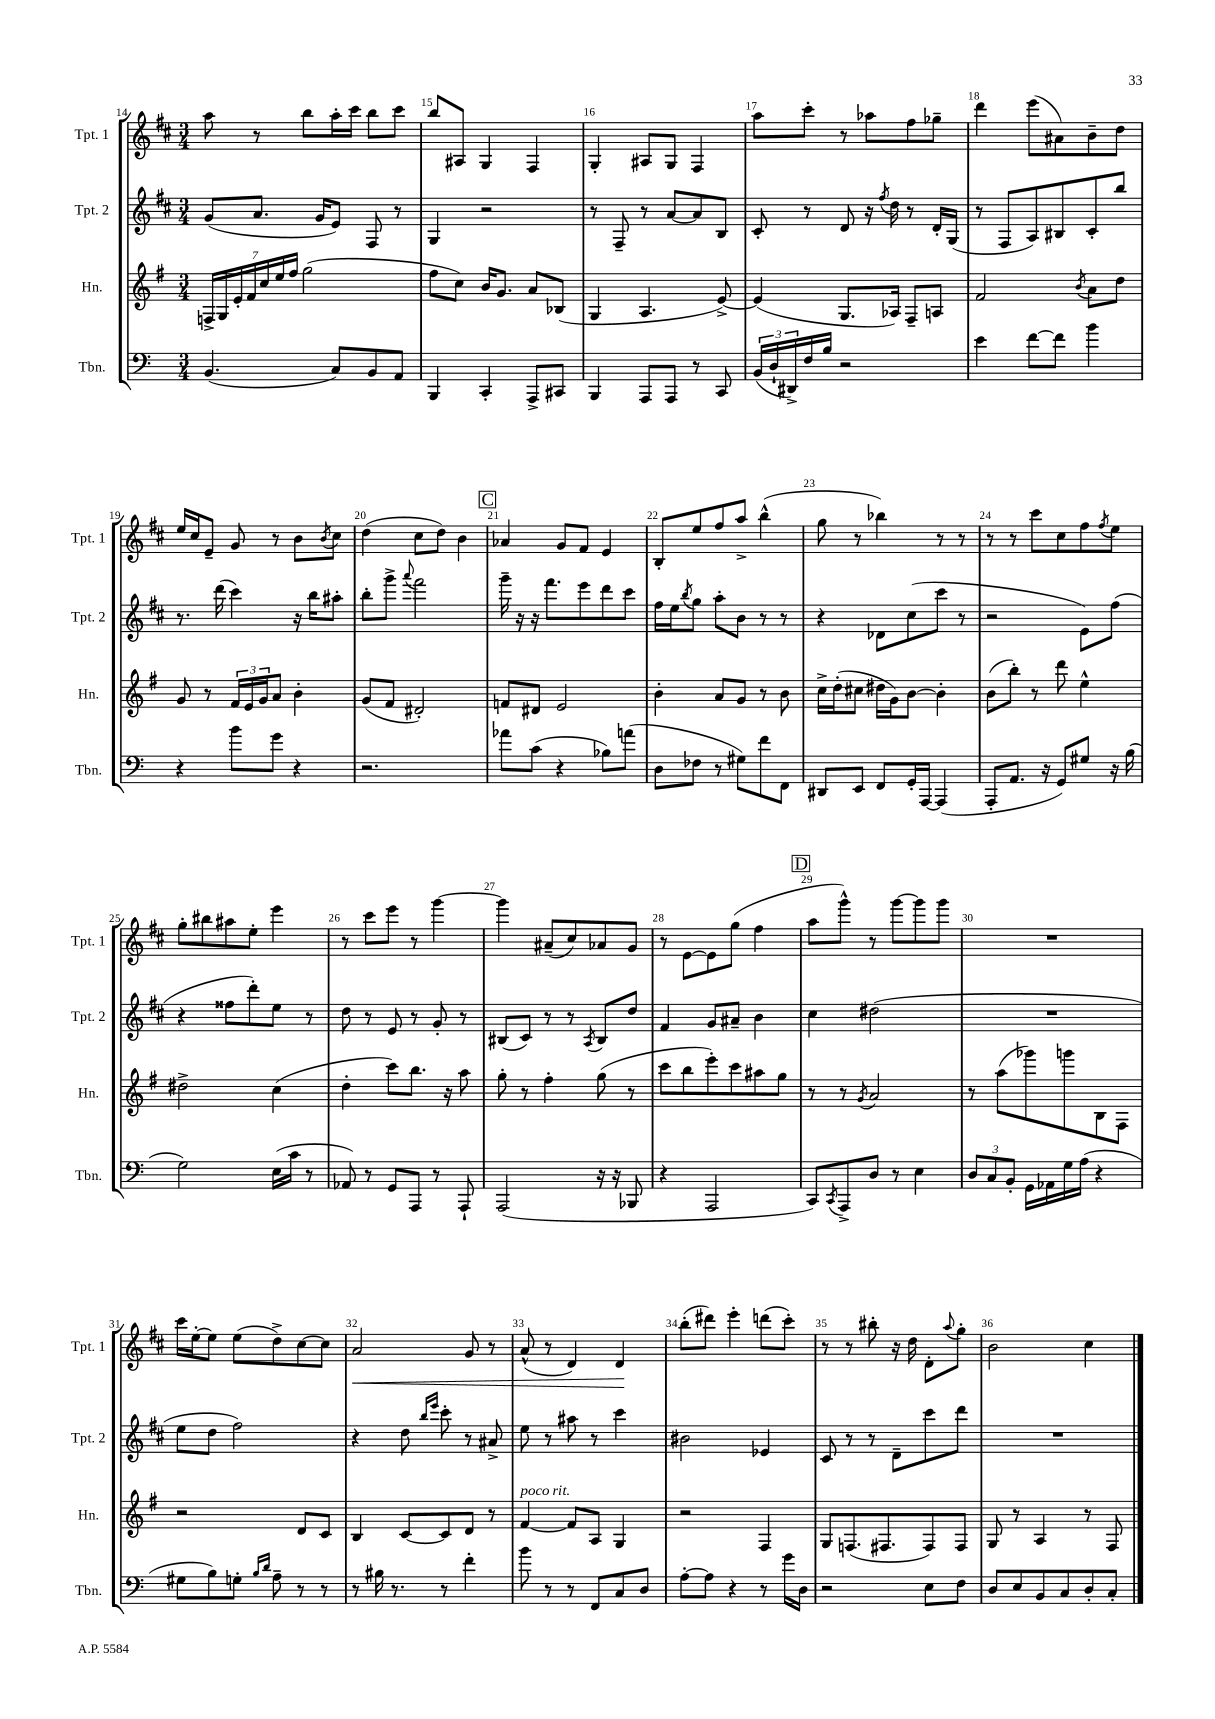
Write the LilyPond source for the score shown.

<<
\new StaffGroup <<
\new Staff = "s0" \with { instrumentName = "Tpt. 1" shortInstrumentName = "Tpt. 1" } {
    \clef treble \key d \major \numericTimeSignature \time 3/4
    a''8 r8 b''8 a''16-. cis'''16 b''8 cis'''8 |
    b''8 ais8 g4 fis4 |
    g4-. ais8 g8 fis4 |
    a''8 cis'''8-. r8 aes''8 fis''8 ges''8-- |
    d'''4 e'''8( ais'8) b'8-- d''8 |
    e''16 cis''16 e'8-- g'8 r8 b'8 \acciaccatura { b'8 } cis''8 |
    d''4( cis''8 d''8) b'4 |
    \mark \markup { \box "C" } aes'4 g'8 fis'8 e'4 |
    b8-. e''8 fis''8 a''8-> b''4-^( |
    g''8 r8 bes''4) r8 r8 |
    r8 r8 cis'''8 cis''8 fis''8 \acciaccatura { fis''8 } e''8 |
    g''8-. bis''8 ais''8 e''8-. e'''4 |
    r8 cis'''8 e'''8 r8 g'''4~ |
    g'''4 ais'8--( cis''8) aes'8 g'8 |
    r8 e'8~ e'8 g''8( fis''4 |
    \mark \markup { \box "D" } a''8 g'''8-^) r8 g'''8~ g'''8 g'''8 |
    R2. |
    cis'''16 e''16~-. e''8 e''8( d''8->) cis''8~ cis''8 |
    a'2\< g'8 r8 |
    a'8-^( r8 d'4) d'4\! |
    b''8-.( dis'''8) e'''4-. d'''8( cis'''8-.) |
    r8 r8 bis''8-. r16 d''16 d'8-. \appoggiatura { a''8 } g''8-. |
    b'2 cis''4 \bar "|." |
}
\new Staff = "s1" \with { instrumentName = "Tpt. 2" shortInstrumentName = "Tpt. 2" } {
    \clef treble \key d \major \numericTimeSignature \time 3/4
    g'8( a'8. g'16 e'8) fis8 r8 |
    g4 r2 |
    r8 fis8-- r8 a'8~ a'8 b8 |
    cis'8-. r8 d'8 r16 \acciaccatura { fis''8 } d''16 r8 d'16-. g16( |
    r8 fis8 a8) bis8 cis'8-. b''8 |
    r8. d'''16( cis'''4) r16 b''16 ais''8-. |
    b''8-. g'''8-> \appoggiatura { a'''8 } fis'''2 |
    \mark \markup { \box "C" } g'''16-- r16 r16 fis'''8. e'''8 d'''8 cis'''8 |
    fis''16 e''16 \acciaccatura { b''8 } g''8 a''8-. b'8 r8 r8 |
    r4 des'8 cis''8( cis'''8 r8 |
    r2 e'8) fis''8( |
    r4 fisis''8 d'''8-.) e''8 r8 |
    d''8 r8 e'8 r8 g'8-. r8 |
    bis8( cis'8) r8 r8 \acciaccatura { a8 } bis8 d''8 |
    fis'4 g'8 ais'8-- b'4 |
    \mark \markup { \box "D" } cis''4 dis''2( |
    R2. |
    e''8 d''8 fis''2) |
    r4 d''8 \grace { b''16 e'''16 } cis'''8-. r8 ais'8-> |
    e''8 r8 ais''8 r8 cis'''4 |
    bis'2 ees'4 |
    cis'8 r8 r8 d'8-- cis'''8 d'''8 |
    R2. \bar "|." |
}
\new Staff = "s2" \with { instrumentName = "Hn." shortInstrumentName = "Hn." } {
    \clef treble \key g \major \numericTimeSignature \time 3/4
    \tuplet 7/4 { f16-> g16 e'16-. fis'16 c''16 e''16 fis''16 } g''2( |
    fis''8 c''8) b'16 g'8. a'8 bes8( |
    g4 a4. e'8~->) |
    e'4( g8. aes16) fis8-- a8 |
    fis'2 \acciaccatura { b'8 } a'8 d''8 |
    g'8 r8 \tuplet 3/2 { fis'16 e'16 g'16 } a'8 b'4-. |
    g'8( fis'8 dis'2-.) |
    \mark \markup { \box "C" } f'8 dis'8 e'2 |
    b'4-. a'8 g'8 r8 b'8 |
    c''16-> d''16-.( cis''8 dis''16 g'16) b'8~ b'4-. |
    b'8( b''8-.) r8 d'''8 e''4-^ |
    dis''2-> c''4( |
    d''4-. c'''8) b''8. r16 a''8 |
    g''8-. r8 fis''4-. g''8( r8 |
    c'''8 b''8 e'''8-.) c'''8 ais''8 g''8 |
    \mark \markup { \box "D" } r8 r8 \acciaccatura { g'8 } a'2 |
    r8 a''8( ges'''8) g'''8 b8 fis8 |
    r2 d'8 c'8 |
    b4 c'8~ c'8 d'8 r8 |
    fis'4~^\markup { \italic "poco rit." } fis'8 a8 g4 |
    r2 fis4 |
    g8 f8.( fis8. fis8) fis8 |
    g8 r8 a4 r8 fis8 \bar "|." |
}
\new Staff = "s3" \with { instrumentName = "Tbn." shortInstrumentName = "Tbn." } {
    \clef bass \key c \major \numericTimeSignature \time 3/4
    b,4.( c8) b,8 a,8 |
    b,,4 c,4-. a,,8-> cis,8 |
    b,,4 a,,8 a,,8 r8 c,8 |
    \tuplet 3/2 { b,16( d16-! dis,16->) } f16 b16 r2 |
    e'4 f'8~ f'8 b'4 |
    r4 b'8 g'8 r4 |
    r2. |
    \mark \markup { \box "C" } aes'8 c'8( r4 bes8) a'8( |
    d8 fes8 r8 gis8) f'8 f,8 |
    dis,8 e,8 f,8 g,16-. a,,16~ a,,4( |
    a,,8-. a,8. r16 g,8) gis8 r16 b16( |
    g2) e16( c'16 r8 |
    aes,8) r8 g,8 a,,8 r8 a,,8-! |
    a,,2( r16 r16 bes,,8 |
    r4 a,,2 |
    \mark \markup { \box "D" } c,8) \acciaccatura { c,8 } a,,8-> d8 r8 e4 |
    \tuplet 3/2 { d8 c8 b,8-. } g,16 aes,16 g16 a16( r4 |
    gis8 b8) g8-. \grace { b16 d'16 } a8-- r8 r8 |
    r8 bis16 r8. r8 f'4-. |
    b'8 r8 r8 f,8 c8 d8 |
    a8~-. a8 r4 r8 g'16 d16 |
    r2 e8 f8 |
    d8 e8 b,8 c8 d8-. c8-. \bar "|." |
}
>>
>>
\layout { \context { \Score currentBarNumber = #14 \override BarNumber.break-visibility = ##(#f #t #t) barNumberVisibility = #all-bar-numbers-visible } }
